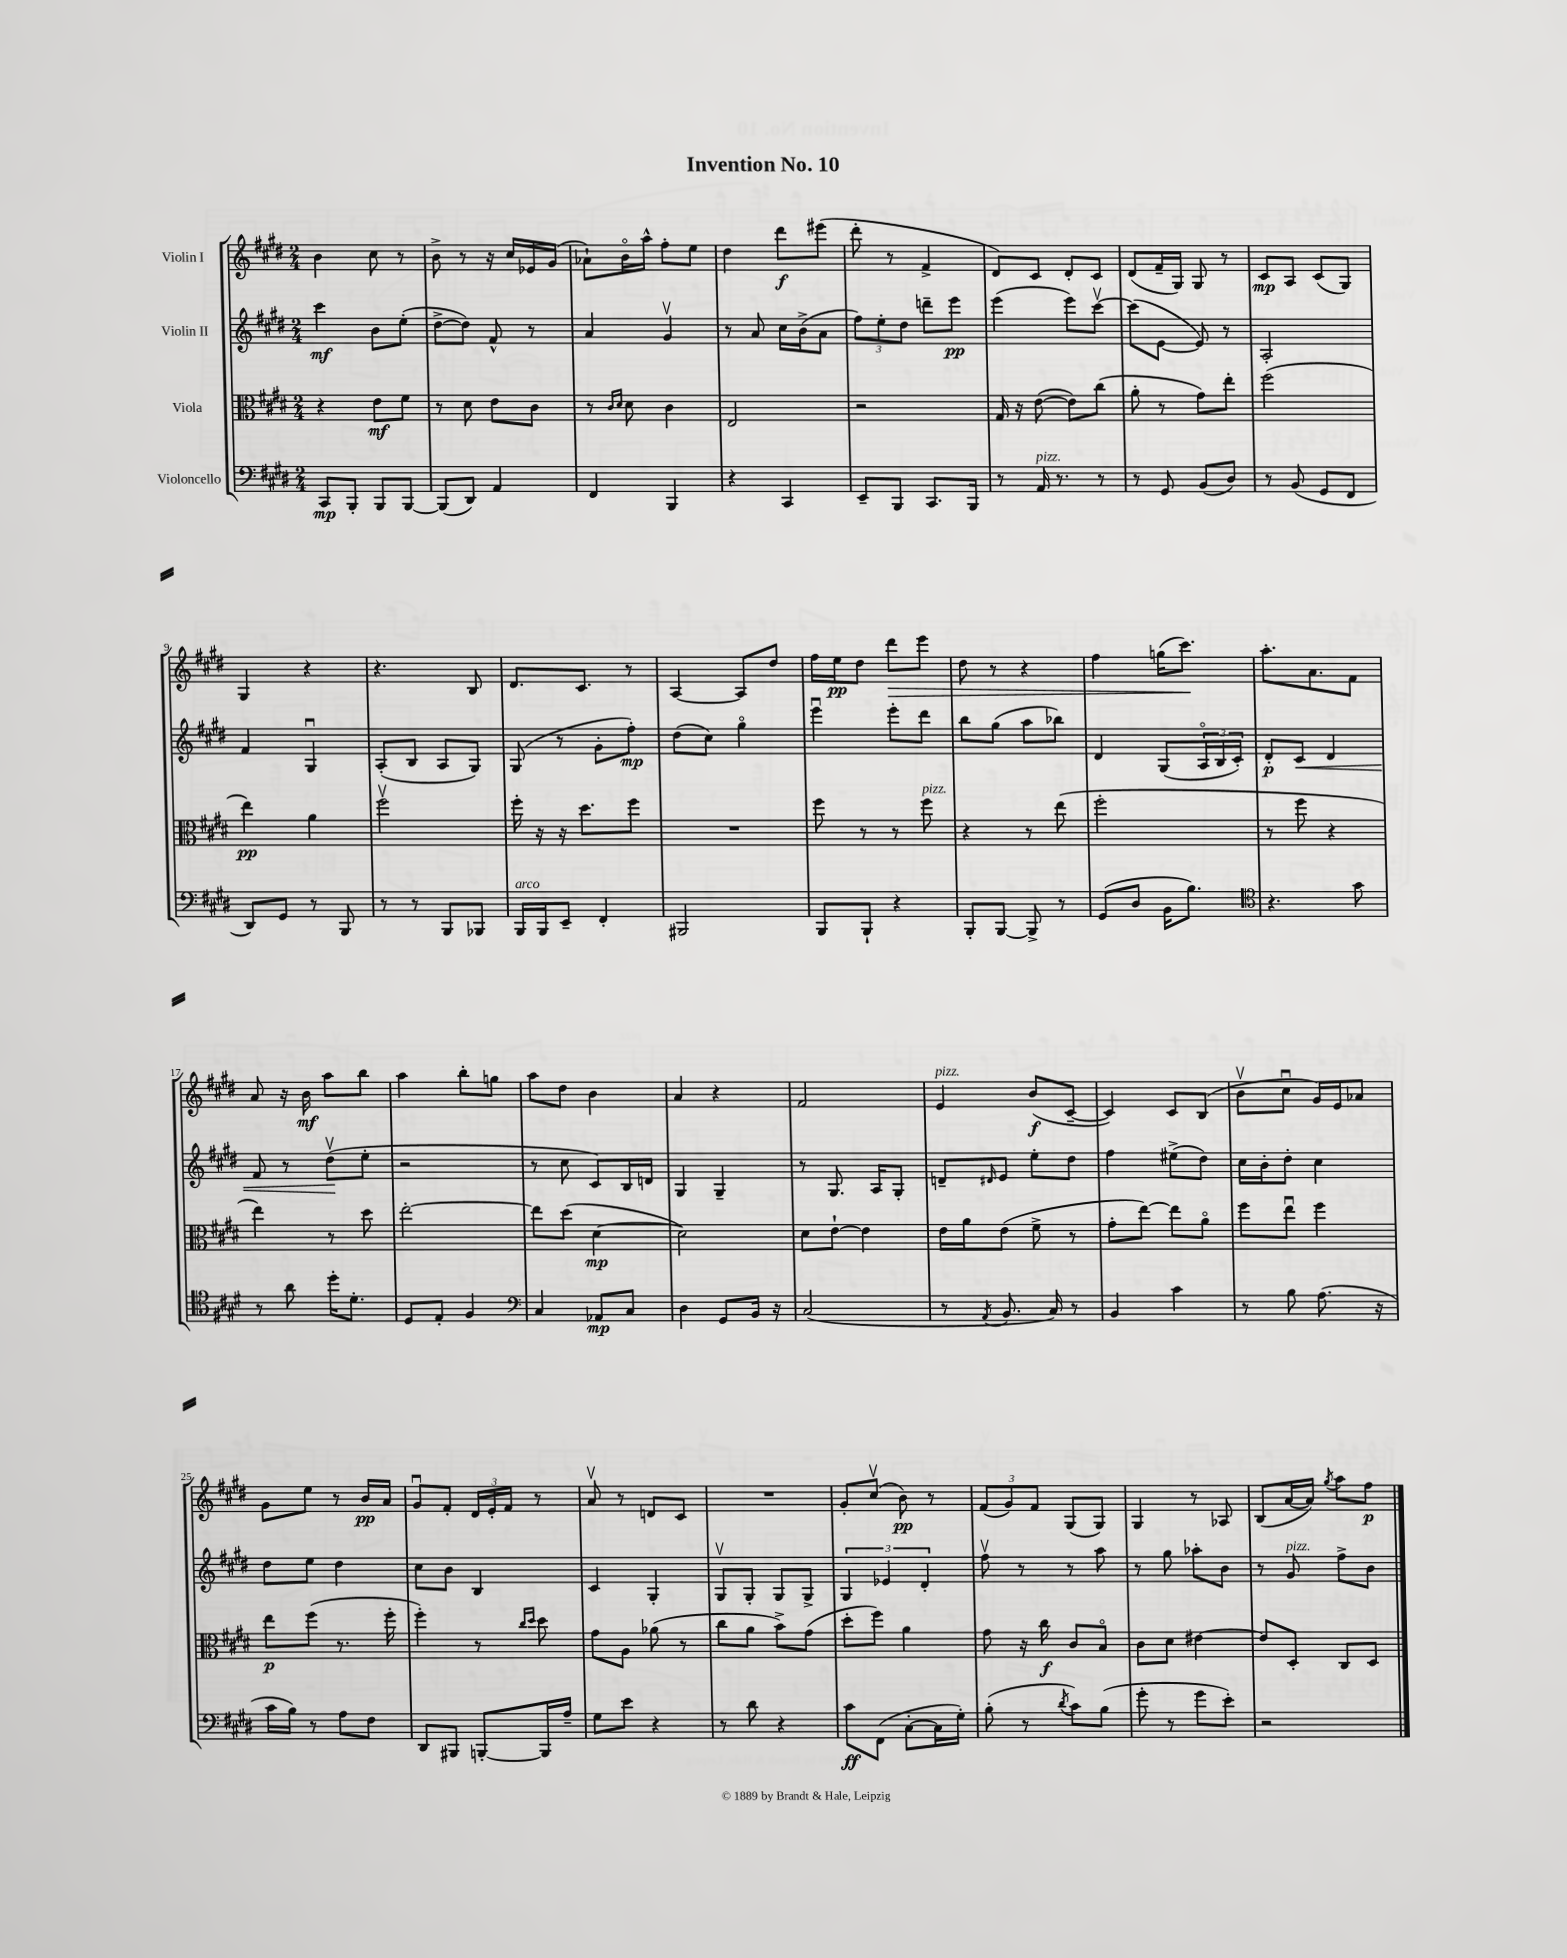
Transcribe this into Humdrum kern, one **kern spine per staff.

**kern	**kern	**kern	**kern
*staff4	*staff3	*staff2	*staff1
*clefF4	*clefC3	*clefG2	*clefG2
*k[f#c#g#d#]	*k[f#c#g#d#]	*k[f#c#g#d#]	*k[f#c#g#d#]
*M2/4	*M2/4	*M2/4	*M2/4
8CC#	4r	4ccc#	4b
8BBB'	.	.	.
8BBB	8e	8b	8cc#
[8BBB	8f#	(8ee'	8r
=	=	=	=
(8BBB]	8r	[8dd#^	8b^
8DD#)	8d#	8dd#])	8r
4AA	8e	8f#^^	16r
.	.	.	16cc#
.	8c#	8r	16e-
.	.	.	(16g#
=	=	=	=
4FF#	8r	4a	8a-`)
.	16qqc#	.	.
.	16qqd#	.	.
.	8d#	.	16bo
.	.	.	16aa^^
4BBB	4c#	4g#v	8ff#'
.	.	.	8ee
=	=	=	=
4r	2E	8r	4dd#
.	.	8a	.
4CC#	.	16cc#	8ddd#
.	.	(16b^	.
.	.	8a	(8eee#
=	=	=	=
8EE~	2r	12ff#)	8ddd#'
.	.	12ee'	.
8BBB	.	.	8r
.	.	12dd#	.
8.CC#	.	8ddd~	4f#^
.	.	8eee	.
16BBB	.	.	.
=	=	=	=
8r	16G#	(4eee	8d#)
.	16r	.	.
16AA	([8e	.	8c#
8.r	.	.	.
.	8e])	8eee)	8d#'
8r	(8cc#	[8ccc#v	8c#
=	=	=	=
8r	8a'	(8ccc#]	(8d#
8GG#	8r	[8e	16f#~
.	.	.	16G#)
(8BB	8g#)	8e])	8G#
8D#)	8ee'	8r	8r
=	=	=	=
8r	(2ff#	2A'	8c#
(8BB	.	.	8A
8GG#	.	.	(8c#
8FF#	.	.	8G#)
=	=	=	=
8DD#)	4ee)	4f#	4G#
8GG#	.	.	.
8r	4a	4G#u	4r
8BBB	.	.	.
=	=	=	=
8r	2ff#v	(8A'	4.r
8r	.	8B	.
8BBB	.	8A	.
8BBB-	.	8G#)	8B
=	=	=	=
16BBB	16ff#'	(8G#	8.d#
16BBB	16r	.	.
8EE~	16r	8r	.
.	8.dd#	.	8.c#
4FF#'	.	8g#'	.
.	8ff#	8ff#')	8r
=	=	=	=
2BBB#	2r	(8dd#	[4A
.	.	8cc#)	.
.	.	4gg#o	8A]
.	.	.	8dd#
=	=	=	=
8BBB	8ff#	4eeeu	16ff#
.	.	.	16ee
8BBB`	8r	.	8dd#
4r	8r	8eee'	8ddd#
.	8ff#	8ddd#	8eee
=	=	=	=
8BBB'	4r	8bb	8dd#
[8BBB	.	(8gg#	8r
8BBB^]	8r	8aa	4r
8r	(8ee	8bb-)	.
=	=	=	=
(8GG#	2ff#'	4d#	4ff#
8D#	.	.	.
16BB	.	(8G#	(16gg
8.B)	.	.	8.ccc#)
.	.	24Ao	.
.	.	24B	.
.	.	24c#')	.
=	=	=	=
*clefC4	*	*	*
4.r	8r	8d#'	8.aa'
.	8ff#	8c#	.
.	.	.	8.a
.	4r	4d#	.
8g#	.	.	8f#
=	=	=	=
8r	4ee)	8f#	8a
8a	.	8r	16r
.	.	.	16b
16dd#'	8r	(8dd#v	8aa
8.d#'	.	.	.
.	8dd#	8ee'	8bb
=	=	=	=
8D#	[2ee'	2r	4aa
8E'	.	.	.
4F#	.	.	8bb'
.	.	.	8gg
=	=	=	=
*clefF4	*	*	*
4C#	8ee]	8r	8aa
.	(8dd#	8cc#	8dd#
8AA-	[4d#	8c#)	4b
8C#	.	16B	.
.	.	16d	.
=	=	=	=
4D#	2d#])	4G#	4a
8GG#	.	4G#~	4r
16BB	.	.	.
16r	.	.	.
=	=	=	=
(2C#	8d#	8r	2f#
.	[8e`	8.G#	.
.	4e]	.	.
.	.	16A	.
.	.	8G#'	.
=	=	=	=
8r	16e	8d~	4e
.	16a	.	.
8qAA	.	16qqd#	.
8.BB	(8e	8e	.
.	8f#^	8ee'	(8b
16C#)	.	.	.
8r	8r	8dd#	[8c#~
=	=	=	=
4BB	8g#'	4ff#	4c#])
.	[8ee)	.	.
4c#	8ee]	(8ee#^	8c#
.	8ao	8dd#)	(8B
=	=	=	=
8r	8ff#	16cc#	8bv
.	.	16b'	.
8B	8eeu	8dd#'	8cc#u
(8.A	4ff#	4cc#	16g#)
.	.	.	16e
.	.	.	8a-
16r	.	.	.
=	=	=	=
16c#	8ee	8dd#	8g#
16B)	.	.	.
8r	(8ff#	8ee	8ee
8A	8.r	4dd#	8r
8F#	.	.	16b
.	16ff#'	.	16a
=	=	=	=
8DD#	4ff#')	8cc#	8g#u
8BBB#	.	8b	8f#'
[8BBB'	8r	4B	24d#
.	.	.	24e'
.	.	.	24f#
.	16qqcc#	.	.
.	16qqdd#	.	.
16BBB]	8dd#	.	8r
16A~	.	.	.
=	=	=	=
8G#	8g#	4c#	8av
8e	8A	.	8r
4r	(8a-	4G#'	8d
.	8r	.	8c#
=	=	=	=
8r	8cc#	8G#v	2r
8d#	8a	8G#'	.
4r	8b^)	8G#	.
.	(8g#	8G#^	.
=	=	=	=
8c#	8dd#'	6G#	8g#'
(8FF#	8ff#)	.	(8cc#v
.	.	6e-	.
[8C#'	4a	.	8b)
.	.	6d#'	.
16C#]	.	.	8r
16G#')	.	.	.
=	=	=	=
(8B'	8g#	8ff#v	(12f#
.	.	.	12g#)
8r	16r	8r	.
.	.	.	12f#
.	16cc#	.	.
8qd#	.	.	.
8c#)	8c#	8r	(8G#
(8B	8Bo	8aa	8G#)
=	=	=	=
8g#'	8c#	8r	4G#
8r	8d#	8gg#	.
8g#	[4e#	8aa-'	8r
8e')	.	8b	8A-
=	=	=	=
2r	8e#]	8r	(8B
.	8D#'	8g#	[16a
.	.	.	16a])
.	.	.	8qgg#
.	8C#	8ff#^	8aa
.	8D#	8b	8ff#
==	==	==	==
*-	*-	*-	*-
